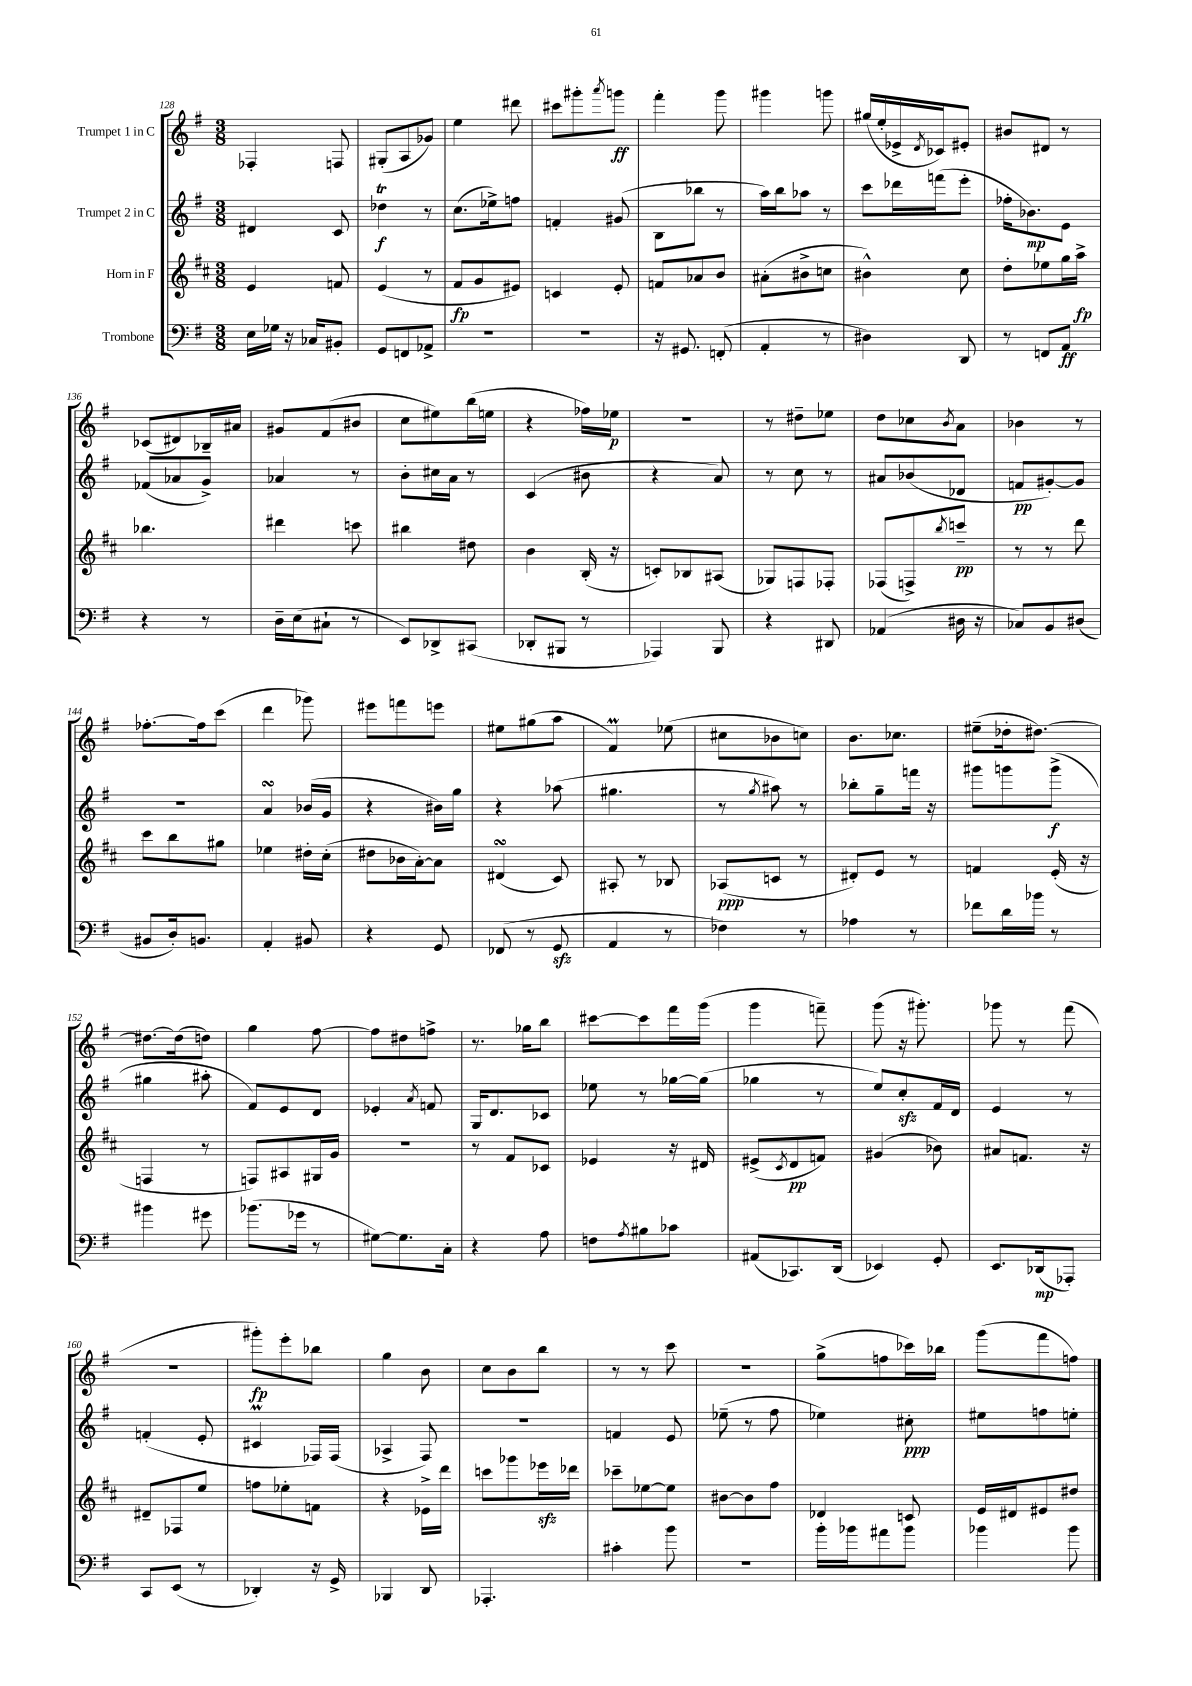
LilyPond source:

<<
\new StaffGroup <<
\new Staff = "s0" \with { instrumentName = "Trumpet 1 in C" } {
    \clef treble \key g \major \numericTimeSignature \time 3/8
    fes4-. f8 |
    gis8-.( a8 ges'8) |
    e''4 dis'''8 |
    cis'''8 gis'''8-. \acciaccatura { a'''8 } g'''8\ff |
    fis'''4-. g'''8 |
    gis'''4 g'''8 |
    gis''16( e''16-. ees'16-> \acciaccatura { d'8 } ces'16) eis'8-. |
    bis'8 dis'8 r8 |
    ces'8( dis'8) bes16-- ais'16 |
    gis'8 fis'8( bis'8 |
    c''8 eis''8) b''16( e''16 |
    r4 fes''16) ees''16\p |
    R4. |
    r8 dis''8-- ees''8 |
    d''8 ces''8 \acciaccatura { b'8 } a'8 |
    bes'4 r8 |
    fes''8.~-. fes''16 c'''8( |
    d'''4 ges'''8) |
    eis'''8 f'''8 e'''8 |
    eis''8 gis''8( a''8 |
    fis'4\prall) ees''8( |
    cis''8 bes'8 c''8) |
    b'8. ces''8. |
    eis''8--( des''16-. dis''8.~) |
    dis''8.~ dis''16( d''8) |
    g''4 fis''8~ |
    fis''8 dis''8 f''8-> |
    r8. ges''16 b''8 |
    cis'''8~ cis'''8 fis'''16 g'''16( |
    g'''4 f'''8--) |
    g'''8( r16 gis'''8.-.) |
    ges'''8 r8 fis'''8( |
    R4. |
    gis'''8-.\fp) e'''8-. bes''8 |
    g''4 b'8 |
    c''8 b'8 b''8 |
    r8 r8 c'''8 |
    R4. |
    g''8->( f''8 ces'''16) bes''16 |
    g'''8( fis'''8 f''8) \bar "|." |
}
\new Staff = "s1" \with { instrumentName = "Trumpet 2 in C" } {
    \clef treble \key g \major \numericTimeSignature \time 3/8
    dis'4 c'8 |
    des''4\trill\f r8 |
    c''8.( ees''16->) f''8 |
    f'4-. gis'8( |
    b8 bes''8 r8 |
    a''16) b''16 aes''8 r8 |
    c'''8 des'''16 f'''16( e'''8-. |
    fes''16-. bes'8.\mp) e'8 |
    fes'8( aes'8 g'8->) |
    aes'4 r8 |
    b'8-. cis''16 a'16 r8 |
    c'4( bis'8 |
    r4 a'8) |
    r8 c''8 r8 |
    ais'8 bes'8( des'8 |
    f'8\pp gis'8~-.) gis'8 |
    R4. |
    a'4\turn bes'16( g'16 |
    r4 bis'16) g''16 |
    r4 aes''8( |
    gis''4. |
    r8 \acciaccatura { g''8 } ais''8) r8 |
    bes''8-. g''8-- f'''16 r16 |
    gis'''8 g'''8 g'''8->\f( |
    gis''4 ais''8-. |
    fis'8) e'8 d'8 |
    ees'4-. \acciaccatura { a'8 } f'8 |
    g16 d'8. ces'8 |
    ees''8 r8 ges''16~ ges''16( |
    ges''4 r8 |
    e''8) c''8-.\sfz fis'16 d'16 |
    e'4 r8 |
    f'4-.( e'8-. |
    cis'4\prall fes16) fes16( |
    aes4-> fis8) |
    R4. |
    f'4 e'8 |
    ees''8--( r8 fis''8 |
    ees''4) cis''8-.\ppp |
    eis''8 f''8 e''8-. \bar "|." |
}
\new Staff = "s2" \with { instrumentName = "Horn in F" } {
    \clef treble \key d \major \numericTimeSignature \time 3/8
    e'4 f'8 |
    e'4( r8 |
    fis'8\fp g'8 eis'8) |
    c'4 e'8-. |
    f'8 aes'8 b'8 |
    ais'8-.( bis'8-> c''8 |
    bis'4-^) cis''8 |
    d''8-. ees''8 g''16 a''16->\fp |
    bes''4. |
    dis'''4 c'''8 |
    bis''4 dis''8 |
    b'4 b16-.( r16 |
    c'8-.) bes8 ais8( |
    ges8) f8 fes8-. |
    fes8( f8->) \acciaccatura { b''8 } c'''8--\pp |
    r8 r8 d'''8 |
    cis'''8 b''8 gis''8 |
    ees''4 dis''16-. cis''16-.( |
    dis''8 bes'16 a'16~-.) a'8 |
    dis'4\turn( cis'8) |
    ais8-. r8 bes8 |
    aes8\ppp( c'8 r8 |
    dis'8-.) e'8 r8 |
    f'4 e'16-.( r16 |
    f4 r8 |
    f8) ais8 gis16 g'16 |
    R4. |
    r8 fis'8 ces'8 |
    ees'4 r16 dis'16 |
    eis'8->( \acciaccatura { cis'8 } d'8\pp f'8) |
    gis'4( bes'8) |
    ais'8 f'8. r16 |
    dis'8-- fes8 e''8 |
    f''8 ees''8-. f'8 |
    r4 ees'16-> d'''16 |
    c'''8 ges'''8 ees'''16\sfz des'''16 |
    ces'''8-- ees''8~ ees''8 |
    bis'8~ bis'8 fis''8 |
    des'4 c'8 |
    e'16 dis'16 eis'8 dis''8 \bar "|." |
}
\new Staff = "s3" \with { instrumentName = "Trombone" } {
    \clef bass \key g \major \numericTimeSignature \time 3/8
    e16 ges16 r16 ces16 bis,8-. |
    g,8 f,8 aes,8-> |
    R4. |
    R4. |
    r16 gis,8. f,8-.( |
    a,4-. r8 |
    dis4) d,8 |
    r8 f,8 a,8\ff |
    r4 r8 |
    d16-- e16( cis8-! r8 |
    e,8) des,8-> cis,8( |
    des,8-. bis,,8 r8 |
    aes,,4) b,,8 |
    r4 dis,8 |
    aes,4( dis16 r16 |
    ces8) b,8 dis8( |
    bis,8 d16-.) b,8. |
    a,4-. bis,8 |
    r4 g,8 |
    fes,8( r8 g,8\sfz |
    a,4 r8 |
    fes4) r8 |
    aes4 r8 |
    fes'8 d'16 bes'16 r8 |
    bis'4 gis'8 |
    bes'8.( ges'16 r8 |
    gis8~) gis8. c16-. |
    r4 a8 |
    f8 \acciaccatura { a8 } bis8 ces'8 |
    ais,8( ces,8.) d,16( |
    ees,4) g,8-. |
    e,8. des,16\mp( aes,,8-.) |
    c,8 e,8( r8 |
    des,4-.) r16 g,16-> |
    bes,,4 d,8 |
    aes,,4.-. |
    cis'4-. b'8 |
    r4. |
    b'16-. bes'16 ais'8 bes'8 |
    bes'4 bes'8 \bar "|." |
}
>>
>>
\layout { \context { \Score currentBarNumber = #128 } }
